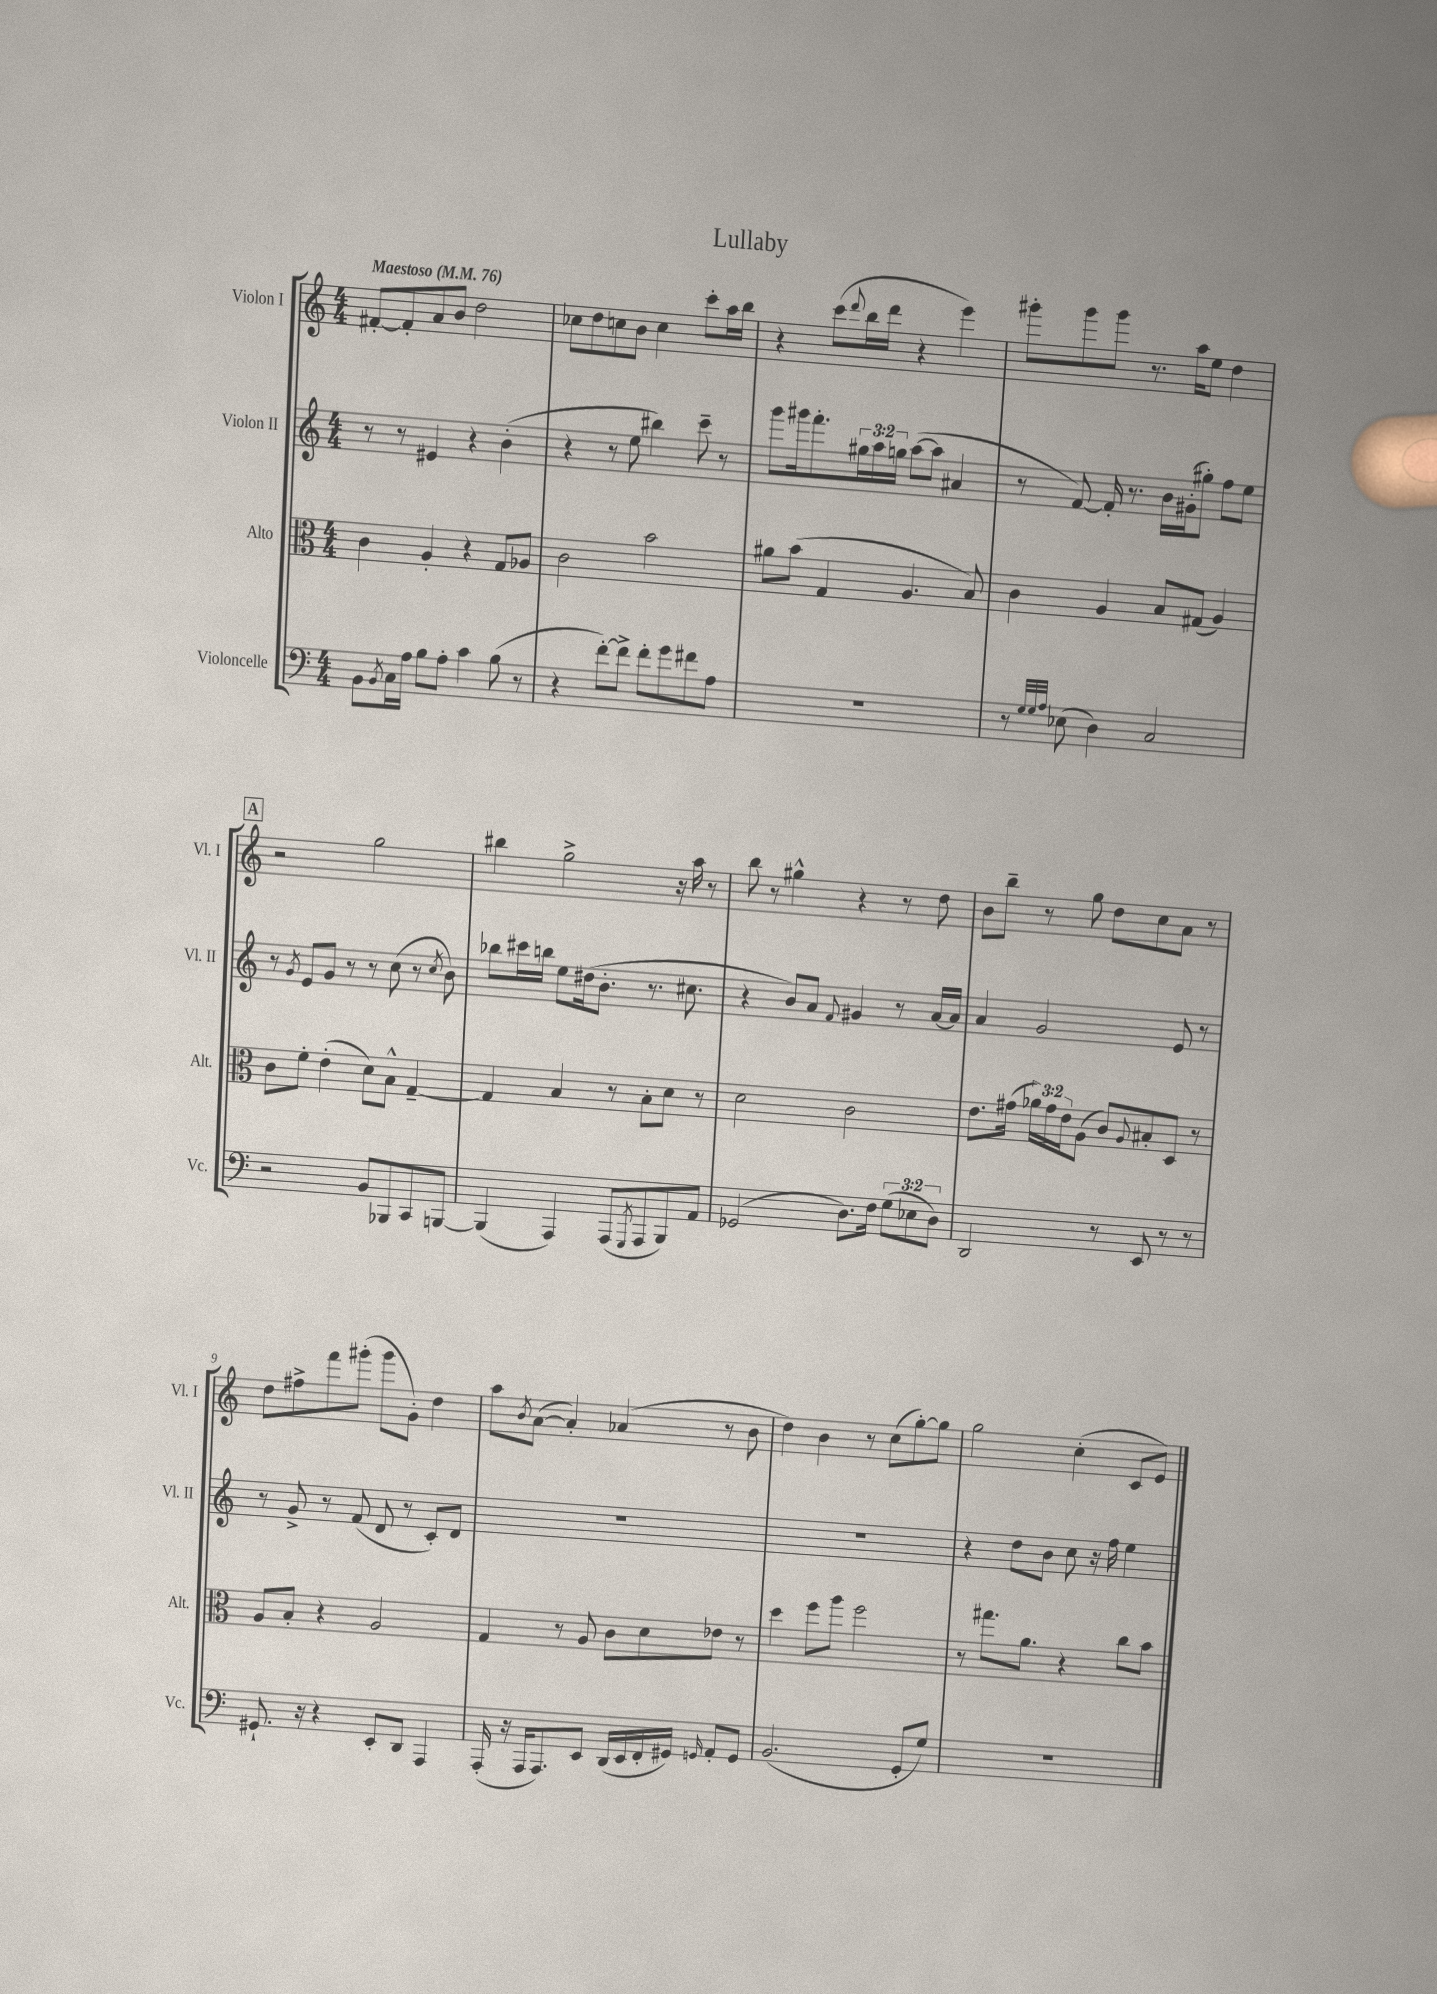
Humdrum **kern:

**kern	**kern	**kern	**kern
*part4	*part3	*part2	*part1
*staff4	*staff3	*staff2	*staff1
*I"Violoncelle	*I"Alto	*I"Violon II	*I"Violon I
*I'Vc.	*I'Alt.	*I'Vl. II	*I'Vl. I
*clefF4	*clefC3	*clefG2	*clefG2
*k[]	*k[]	*k[]	*k[]
*M4/4	*M4/4	*M4/4	*M4/4
*MM76	*MM76	*MM76	*MM76
=1	=1	=1	=1
!	!	!	!LO:TX:a:B:t=Maestoso
8BB\L	4c\	8r	[8f#X'/L
8qBB/	.	.	.
16C\L	.	8r	8f#'/]
16A\JJ	.	.	.
8B\L	4A'/	4e#X/	8a/
8A'\J	.	.	8b/J
4c\	4r	4r	2dd\
(8B\	8G/L	(4b'\	.
8r	8A-X/J	.	.
=2	=2	=2	=2
4r	2c\	4r	8cc-X\L
.	.	.	8dd\
[8f'\L)	.	8r	8ccn\
8f^\J]	.	8ee\	8b\J
8f'\L	2b\	4bb#X\)	4cc\
8g\	.	.	.
8f#X\	.	8ccc~\	8ccc'\L
8A\J	.	8r	16aa\L
.	.	.	16bb\JJ
=3	=3	=3	=3
1r	8a#X\L	8ggg\L	4r
.	(8b\J	16ggg#X\k	.
.	.	8.fff'\	.
.	4G/	.	(8ccc\L
.	.	.	8qqddd/
.	.	24gg#X\L	16bb\L
.	.	24aa\	.
.	.	.	16ddd\JJ
.	.	24ggn\JJ	.
.	4.A/	([8aa\L	4r
.	.	8aa\J]	.
.	.	4a#X/	4eee\)
.	8B/)	.	.
=4	=4	=4	=4
8r	4c\	8r	8ggg#X'\L
32qqG/LLL	.	.	.
32qqG/	.	.	.
32qqA/JJJ	.	.	.
(8E-X\	.	[8f/)	8ggg#\
4D\)	4A/	16f'/]	8ggg#\J
.	.	8.r	.
.	.	.	8.r
2C/	8B/L	16b\LL	.
.	.	(16g#X'\J	16aa\KL
.	(8G#X/J	8gg#X'\J)	8ee\J
.	4A/)	8ff\L	4dd\
.	.	8ee\J	.
!!LO:LB:g=z
!!LO:REH:place=s1:t=A
=5	=5	=5	=5
2r	8c\L	8r	2r
.	.	8qg/	.
.	8f'\J	8e/L	.
.	(4e'\	8g/J	.
.	.	8r	.
8BB/L	8d\L)	8r	2gg\
8BBB-X/	8B^^\J	(8cc\	.
8CC/	[4G~/	8r	.
.	.	8qcc/	.
[8BBBn/J	.	8b\)	.
=6	=6	=6	=6
(4BBB/]	4G/]	8bb-X\L	4bb#X\
.	.	16ccc#X\L	.
.	.	16bbn\JJ	.
4AAA/)	4B/	8ee\L	2gg^\
.	.	(16dd#X\k	.
.	.	8.b'\J	.
(8AAA/L	8r	.	.
8qGGG/	.	.	.
8AAA/	8B'\L	8.r	.
8BBB/)	8d\J	.	16r
.	.	8.cc#X\	16aa\
8AA/J	8r	.	8r
=7	=7	=7	=7
(2GG-X/	2d\	4r	8bb\
.	.	.	8r
.	.	8b/L)	4gg#X^^\
.	.	8a/J	.
.	.	8qqf/	.
8.D\L)	2c\	4g#X/	4r
16F\Jk	.	.	.
(12G\L	.	8r	8r
12E-X\	.	.	.
.	.	[16a/LL	8dd\
12D\J)	.	.	.
.	.	16a/JJ]	.
=8	=8	=8	=8
2DD/	8.e\L	4a/	8b\L
.	.	.	8bb~\J
.	(16g#X\Jk	.	.
.	24a-X\LL)	2g/	8r
.	24g#\	.	.
.	24e\J	.	.
.	(8A\J	.	8gg\
8r	8c/L)	.	8dd\L
.	8qqA/	.	.
8EE/	8B#X'/	.	8cc\
8r	8D/J	8e/	8a\J
8r	8r	8r	8r
!!LO:LB:g=z
=9	=9	=9	=9
8.GG#X`/	8A/L	8r	8dd\L
.	8B'/J	8g^/	8ff#X^\
16r	.	.	.
4r	4r	8r	8fff\
.	.	(8f/	(8ggg#X'\J
8EE'/L	2A/	8d/	8ggg#\L
8DD/J	.	8r	8g'\J)
4AAA/	.	8c'/L)	4dd\
.	.	8d/J	.
=10	=10	=10	=10
(16AAA'/	4G/	1r	8aa\L
16r	.	.	.
.	.	.	8qb/
16AAA/KL	.	.	([8a\J
8.AAA/)	.	.	.
.	8r	.	4a'/])
8EE/J	8A/	.	.
(16DD/LL	8c\L	.	(4a-X/
16EE/	.	.	.
16FF'/	8d\	.	.
16GG#X/JJ)	.	.	.
16qqGGn/	.	.	.
8AA'/L	8e-X\J	.	8r
8GG/J	8r	.	8b\
=11	=11	=11	=11
(2.BB/	4dd\	1r	4dd\)
.	8ff\L	.	4b\
.	8aa\J	.	.
.	2ff\	.	8r
.	.	.	(8cc\L
8GG'/L	.	.	[8gg'\)
8G/J)	.	.	8gg\J]
=12	=12	=12	=12
1r	8r	4r	2gg\
.	8.gg#X\L	.	.
.	.	8dd\L	.
.	8.a\J	.	.
.	.	8b\J	.
.	4r	8cc\	(4cc'\
.	.	16r	.
.	.	16ff\	.
.	8cc\L	4ee\	8c/L
.	8b\J	.	8e/J)
==	==	==	==
*-	*-	*-	*-
